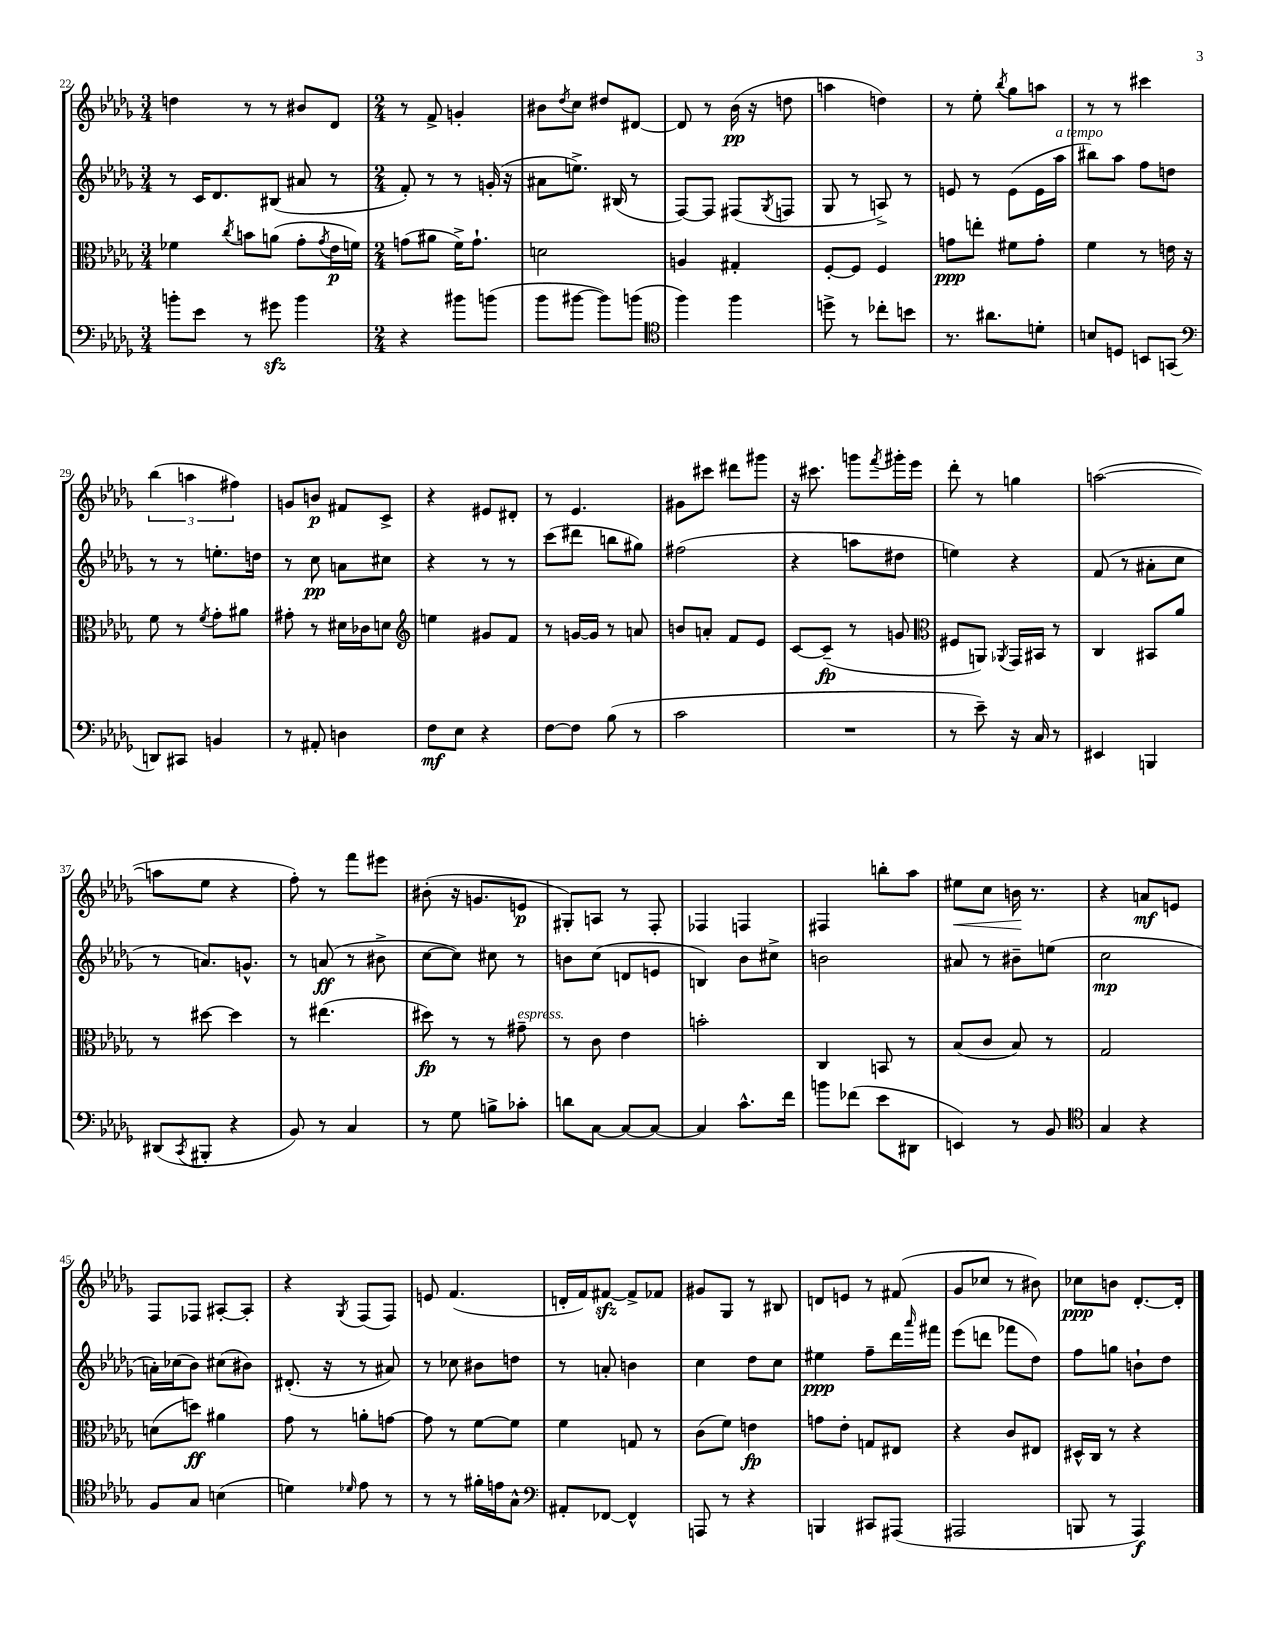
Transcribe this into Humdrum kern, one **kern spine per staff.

**kern	**kern	**kern	**kern
*staff4	*staff3	*staff2	*staff1
*clefF4	*clefC3	*clefG2	*clefG2
*k[b-e-a-d-g-]	*k[b-e-a-d-g-]	*k[b-e-a-d-g-]	*k[b-e-a-d-g-]
*M3/4	*M3/4	*M3/4	*M3/4
8b'\L	4f-\	8r	4dd\
8e-\J	.	16c/LK	.
.	.	8.d-/	.
.	8qcc/	.	.
8r	8b\L	.	8r
8g#\	(8a\J	(8B#/J	8r
4b\	8g-'\L	8a#/	8b#/L
.	8qg-/	.	.
.	16e-\L	8r	8d-/J
.	16f\JJ)	.	.
=	=	=	=
*M2/4	*M2/4	*M2/4	*M2/4
4r	(8g\L	8f'/)	8r
.	8a#\J	8r	8f^/
8b#\L	16f^\LK)	8r	4g'/
.	8.g`\J	.	.
(8b\J	.	(16g'/	.
.	.	16r	.
=	=	=	=
8b-\L	2d\	8a#\L	8b#\L
.	.	.	8qdd-/
[8b#\J	.	8.ee^\J)	8cc\J
8b#\]L)	.	.	8dd#/L
.	.	(16B#/	.
(8b\J	.	8r	[8d#/J
=	=	=	=
*clefC4	*	*	*
4ff\)	4A/	[8F/L)	8d#/]
.	.	8F/]J	8r
4ff\	4G#'/	(8F#/L	(16b-\
.	.	.	16r
.	.	8qG-/	.
.	.	8F/J	8dd\
=	=	=	=
8dd^\	[8F'/L	8G-/	4aa\
8r	8F/]J	8r	.
8cc-'\L	4F/	8A^/)	4dd\)
8b\J	.	8r	.
=	=	=	=
8.r	8g\L	8e/	8r
.	8ee'\J	8r	8ee-'\
8.a#\L	.	.	.
.	.	.	8qbb-/
.	8f#\L	(8e\L	8gg-\L
8d'\J	8g'\J	16e\L	8aa\J
.	.	16aa-\JJ	.
=	=	=	=
8B/L	4f\	8bb#\L)	8r
8D/J	.	8aa-\J	8r
8BB/L	8r	8ff\L	4ccc#\
(8GG/J	16e\	8dd\J	.
.	16r	.	.
=	=	=	=
*clefF4	*	*	*
8DD/L)	8f\	8r	(6bb-\
8CC#/J	8r	8r	.
.	.	.	6aa\
.	8qf/	.	.
4BB/	8g-'\L	8.ee'\L	.
.	.	.	6ff#\)
.	8a#\J	.	.
.	.	16dd\Jk	.
=	=	=	=
8r	8g#'\	8r	8g/L
8AA#'/	8r	8cc\	8b/J
4D\	16d#\LL	8a\L	8f#/L
.	16c-\J	.	.
.	8d\J	8cc#\J	8c^/J
=	=	=	=
*	*clefG2	*	*
8F\L	4ee\	4r	4r
8E-\J	.	.	.
4r	8g#/L	8r	8e#/L
.	8f/J	8r	8d#'/J
=	=	=	=
[8F\L	8r	(8ccc\L	8r
8F\]J	[16g/LL	8ddd#\J	4.e-/
.	16g/]JJ	.	.
(8B-\	8r	8bb\L	.
8r	8a/	8gg#\J)	.
=	=	=	=
2c\	8b/L	(2ff#\	8g#\L
.	8a'/J	.	8ccc#\J
.	8f/L	.	8ddd#\L
.	8e-/J	.	8ggg#\J
=	=	=	=
2r	[8c/L	4r	16r
.	.	.	8.ccc#\
.	(8c~/]J	.	.
.	8r	8aa\L	8ggg\L
.	.	.	8qfff/
.	8g/	8dd#\J	16ggg#'\L
.	.	.	16eee-\JJ
=	=	=	=
*	*clefC3	*	*
8r	8F#/L	4ee\)	8ddd-'\
8e-~\)	8AA/J)	.	8r
.	8qAA-/	.	.
16r	16GG-/LL	4r	4gg\
16C/	16BB#/JJ	.	.
8r	8r	.	.
=	=	=	=
4EE#/	4C/	(8f/	([2aa\
.	.	8r	.
4BBB/	8BB#/L	8a#'\L	.
.	8a-/J	8cc\J	.
=	=	=	=
(8DD#/L	8r	8r	8aa\]L
8qCC/	.	.	.
8BBB#'/J	[8dd#\	8.a/L)	8ee-\J
4r	4dd#\]	.	4r
.	.	8.g^^/J	.
=	=	=	=
8BB-/)	8r	8r	8ff'\)
8r	(4.ee#\	(8a/	8r
4C/	.	8r	8fff\L
.	.	8b#^\	8eee#\J
=	=	=	=
8r	8dd#\)	[8cc\L	(8b#'\
8G-\	8r	8cc\]J)	16r
.	.	.	8.g/L
8B^\L	8r	8cc#\	.
8c-'\J	8g#~\	8r	8e/J
=	=	=	=
8d\L	8r	8b\L	8G#'/L)
[8C\J	8c\	(8cc\J	8A/J
8C/_L	4e-\	8d/L	8r
8C/_J	.	8e/J	8F'/
=	=	=	=
4C/]	2b'\	4B/)	4F-/
8.c^^\L	.	8b-\L	4F/
.	.	8cc#^\J	.
16f\Jk	.	.	.
=	=	=	=
8b\L	4C/	2b\	4F#/
(8f-\J	.	.	.
8e-\L	8BB/	.	8bb'\L
8DD#\J	8r	.	8aa-\J
=	=	=	=
4EE/)	(8B-/L	8a#/	8ee#\L
.	8c/J	8r	8cc\J
8r	8B-/)	8b#~\L	16b\
.	.	.	8.r
8BB-/	8r	(8ee\J	.
=	=	=	=
*clefC4	*	*	*
4G-/	2G-/	2cc\	4r
4r	.	.	8a/L
.	.	.	8e/J
=	=	=	=
8F/L	(8d\L	16a'\LL)	8F/L
.	.	(16cc-\J	.
8G-/J	8dd\J)	8b-\J)	8F-/J
(4B\	4a#\	(8cc#\L	[8A#'/L
.	.	8b#\J)	8A#'/]J
=	=	=	=
4d\)	8g-\	(8.d#'/	4r
.	8r	.	.
.	.	16r	.
16qqd-/	.	.	8qG-/
8e-\	8a'\L	8r	(8F/L
8r	[8g\J	8a#/)	8F/J)
=	=	=	=
8r	8g\]	8r	8e/
8r	8r	8cc-\	(4.f/
16f#'\LL	[8f\L	8b#\L	.
16e\J	.	.	.
8G-^^\J	8f\]J	8dd\J	.
=	=	=	=
*clefF4	*	*	*
8AA#'/L	4f\	8r	16d'/LL
.	.	.	16f/J)
[8FF-/J	.	8a'/	[8f#/J
4FF-^^/]	8G/	4b\	8f#^/]L
.	8r	.	8f-/J
=	=	=	=
8AAA/	(8c\L	4cc\	8g#/L
8r	8f\J)	.	8G-/J
4r	4e\	8dd-\L	8r
.	.	8cc\J	8B#/
=	=	=	=
4BBB/	8g\L	4ee#\	8d/L
.	8e-'\J	.	8e/J
8CC#/L	8G/L	8ff~\L	8r
(8AAA#/J	8E#/J	16ddd-\L	(8f#/
.	.	16qqaaa-/	.
.	.	16fff#\JJ	.
=	=	=	=
2AAA#/	4r	(8eee-\L	8g-/L
.	.	8ddd\J	8cc-/J
.	8c/L	8fff-\L	8r
.	8E#/J	8dd-\J)	8b#\)
=	=	=	=
8BBB/	16D#^^/LL	8ff\L	8cc-\L
.	16C/JJ	.	.
8r	8r	8gg\J	8b\J
4AAA-/)	4r	8b`\L	[8.d-'/L
.	.	8dd-\J	.
.	.	.	16d-'/]Jk
==	==	==	==
*-	*-	*-	*-
